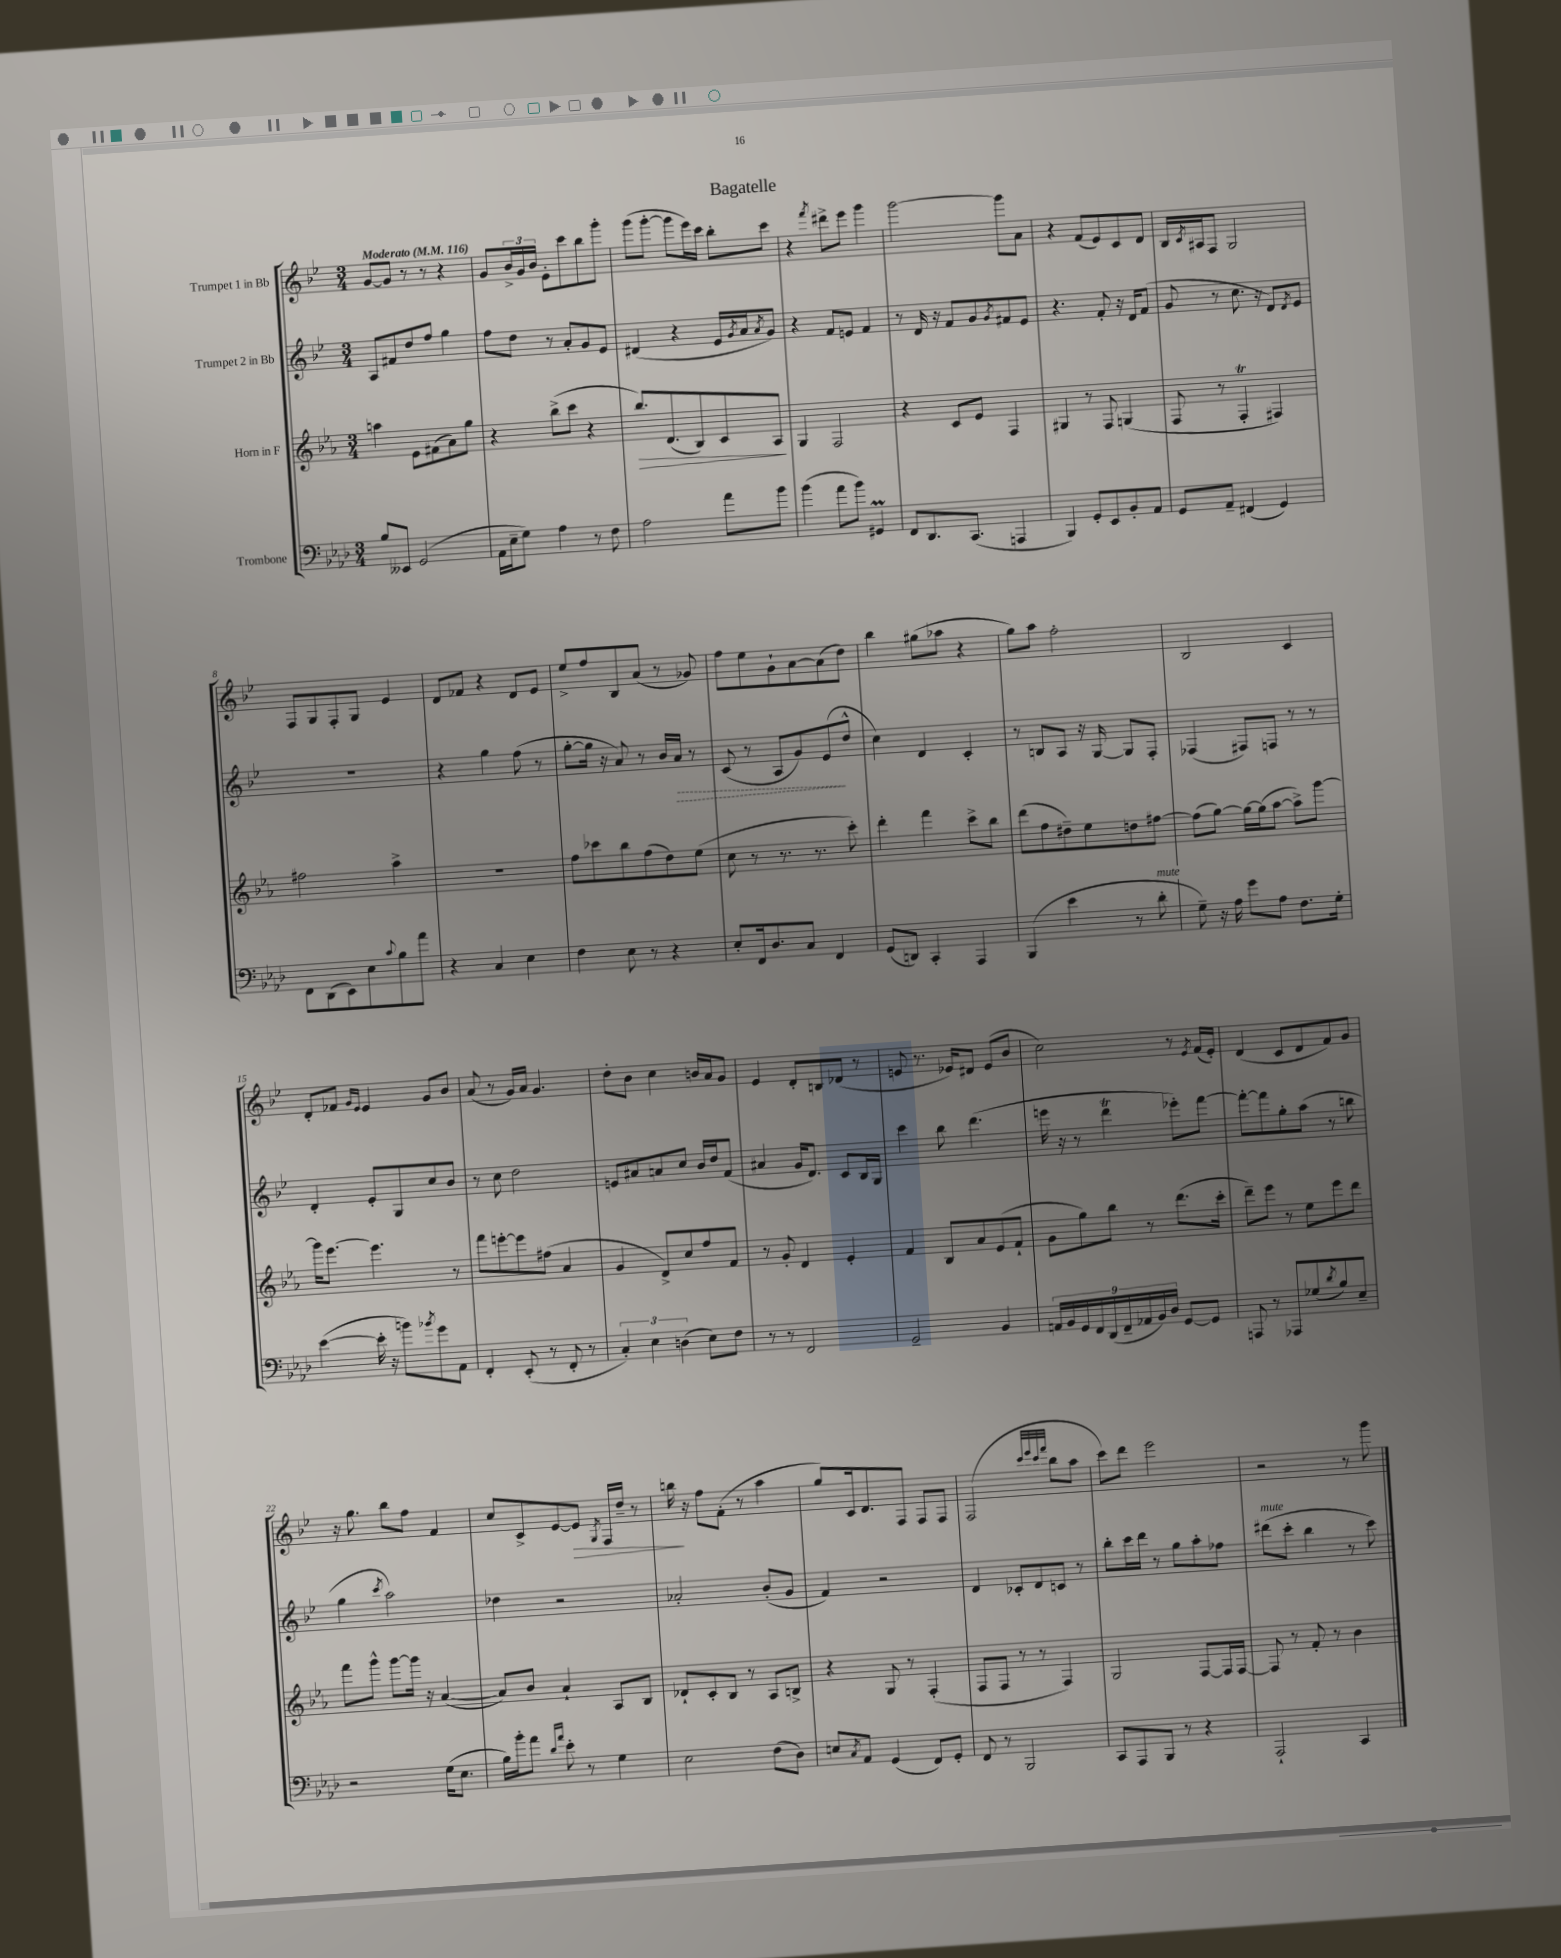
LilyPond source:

\header { title = "Bagatelle" }
<<
\new StaffGroup <<
\new Staff = "s0" \with { instrumentName = "Trumpet 1 in Bb" } {
    \clef treble \key bes \major \numericTimeSignature \time 3/4 \tempo "Moderato" 4 = 116
    g'8~ g'8 r8 r8 r4 |
    g'8 \tuplet 3/2 { bes'16-> g'16 bes'16 } ees'8-. c'''8 bes''8 g'''8-. |
    g'''8( g'''8~-. g'''8 ees'''16) c'''16 bes''8-. c'''8 |
    r4 \acciaccatura { f'''8 } dis'''8-> ees'''8 g'''4 |
    g'''2~ g'''8 a'8 |
    r4 f'8( ees'8) c'8 d'8 |
    bes16 \acciaccatura { c'8 } ais16 f8 g2 |
    f8 g8 f8-. g8 ees'4 |
    d'8 fes'8 r4 d'8 ees'8 |
    ees''8-> f''8 bes8 a'8( r8 ges'8) |
    f''8 ees''8 g'8-! a'8~ a'8( d''8) |
    bes''4 gis''8( aes''8 r4 |
    g''8) a''8 f''2-. |
    bes2 c'4 |
    d'8-. fes'8 \grace { g'16 ees'16 } ees'4 g'8 bes'8 |
    a'8( r8 g'16) a'16 g'4. |
    d''8-. bes'8 c''4 b'16 a'16 g'8 |
    ees'4 d'8-. b8 des'8( r8 |
    e'8 r8. ees'16) dis'8 ees'8( bes'8 |
    c''2) r8 \acciaccatura { ees'8 } f'16( ees'16-.) |
    d'4( c'8 d'8 f'8) g'8 |
    r16 g''8. bes''8 f''8 f'4 |
    c''8 c'8-> ees'8~ ees'8\> \acciaccatura { g8 } f16 d''16-- r8 |
    b''16\! r16 f''8 f'8-.( r8 a''4 |
    g''8) c'16 d'8. f8 f8 f8 |
    f2( \grace { c'''32 ees'''32 c'''32 f'''32 } bes''8 a''8 |
    c'''8) d'''8 ees'''2 |
    r2 r8 g'''8 \bar "|." |
}
\new Staff = "s1" \with { instrumentName = "Trumpet 2 in Bb" } {
    \clef treble \key bes \major \numericTimeSignature \time 3/4
    a8 fis'8 d''8 f''8 g''4 |
    f''8 d''8 r8 a'8-. g'8 ees'8 |
    dis'4( r4 ees'16 \acciaccatura { g'8 } a'16 \acciaccatura { a'8 } g'8) |
    r4 f'8 e'8 f'4 |
    r8 d'16 r16 f'8 g'8 \acciaccatura { g'8 } fis'8 ees'8 |
    r4. f'8-. r16 d'16 f'8( |
    g'8 r8 c''8. r16 d'8) \acciaccatura { d'8 } ees'8 |
    R2. |
    r4 g''4 f''8( r8 |
    g''8~-. g''16 r16 a'8) r8 bes'16 \once \override Hairpin.style = #'dashed-line a'16\> r8 |
    c'8( r8 a8 g'8) ees'8\!( d''8-^ |
    c''4) d'4 c'4-. |
    r8 b8 a8 r16 g16~ g8 f8-. |
    fes4( fis8) f8 r8 r8 |
    d'4-. ees'8-. g8 c''8 bes'8 |
    r8 c''8 d''2 |
    e'8 ais'8 a'8 c''8 bes'16 d''16 f'8( |
    ais'4 g'16 d'8.) c'8 bes16 g16 |
    c'''4 bes''8 d'''4.( |
    e'''16 r16 r8 d'''4\trill ees'''8-.) f'''8~ |
    f'''8~-. f'''8 g''8-. a''8( r8 b''8 |
    g''4 \acciaccatura { c'''8 } a''2) |
    des''4 r2 |
    aes'2-. bes'8-.( g'8 |
    f'4) r2 |
    d'4 ces'8-. d'8 c'8 r8 |
    bes''8-. c'''16 d'''16 r8 g''8 a''8-. fes''8 |
    dis'''8^\markup { \italic "mute" }( c'''8-. bes''4 r8 c'''8) \bar "|." |
}
\new Staff = "s2" \with { instrumentName = "Horn in F" } {
    \clef treble \key ees \major \numericTimeSignature \time 3/4
    a''4 ees'8 fis'8( aes'8) g''8 |
    r4 bes''8->( c'''8 r4 |
    bes''8.\>) d'8.( bes8) c'8 aes8\! |
    g4 f2 |
    r4 c'8 ees'8 f4 |
    gis4 r8 f8 g4( |
    f8 r8 f4-.\trill fis4) |
    fis''2 aes''4-> |
    R2. |
    f''8 ces'''8 bes''8 f''8( d''8) ees''8( |
    c''8 r8 r8. r8. c'''8-.) |
    d'''4-. f'''4 c'''8-> bes''8 |
    d'''8( f''8 dis''8--) ees''8 d''8 fis''8~ |
    fis''8( g''8~) g''16~ g''16( aes''8~ aes''8->) g'''8~ |
    g'''16 ees'''8.~ ees'''4. r8 |
    f'''8 e'''8~-. e'''8 fis''8( aes'4 |
    g'4 d'8->) c''8 f''8 f'8 |
    r8 g'8-. d'4 ees'4-. |
    f'4 bes8 aes'8 ees'8( f'8-! |
    g'8 g''8) bes''8 r8 d'''8.( c'''16-. |
    d'''8--) ees'''8 r8 ees''8 ees'''8 d'''8 |
    f'''8 g'''8-^ g'''8~ g'''16 r16 aes'4~( |
    aes'8) bes'8 aes'4-! aes8 bes8 |
    des'8-! c'8-. bes8 r8 aes8 b8-> |
    r4 g8 r8 f4-.( |
    f8 f8 r8 r8 f4) |
    g2 f8~ f16 f16~ |
    f8 r8 f'8-. r8 bes'4 \bar "|." |
}
\new Staff = "s3" \with { instrumentName = "Trombone" } {
    \clef bass \key aes \major \numericTimeSignature \time 3/4
    bes8 eeses,8 g,2( |
    aes,16 ees16-- g8) aes4 r8 f8 |
    aes2 aes'8 bes'8 |
    bes'4( aes'8 bes'8) gis,4\prall |
    f,8 des,8. c,8.( a,,4 |
    bes,,4) g,8-. ees,8 bes,8-. aes,8 |
    g,8 aes,8-- fis,4( g,4) |
    f,8 des,8( ees,8) ees8 \appoggiatura { c'8 } bes8 aes'8 |
    r4 c4 ees4 |
    f4 ees8 r8 r4 |
    ees8-. f,16 des8. c8 f,4 |
    g,8( d,8) c,4-. aes,,4 |
    bes,,4( ees'4 r8 des'8-.^\markup { \italic "mute" } |
    g8--) r16 aes16 g'8 aes8 f8. g16-. |
    ees'4~( ees'16-. r16 b'8) \acciaccatura { bes'8 } g'8 aes,8 |
    f,4-. ees,8-.( r8 f,8-. r8 |
    \tuplet 3/2 { c4-.) ees4 d4( } ees8) f8 |
    r8 r8 f,2 |
    g,2-- bes,4 |
    \tuplet 9/8 { a,16 bes,16 g,16 f,16 des,16( f,16-- aes,16 bes,16) des16 } g,8~ g,8 |
    a,,8 r8 aes,,8 ges8( \acciaccatura { des'8 } bes8) ees8-- |
    r2 g16( ees8. |
    bes16) bes'16-. aes'8 \grace { des'16 aes'16 } ees'8-. r8 g4 |
    ees2 f8( des8) |
    e8 \acciaccatura { c8 } aes,8 g,4( f,8) g,8-. |
    f,8 r8 bes,,2 |
    c,8 aes,,8 bes,,8 r8 r4 |
    aes,,2-! c,4 \bar "|." |
}
>>
>>
